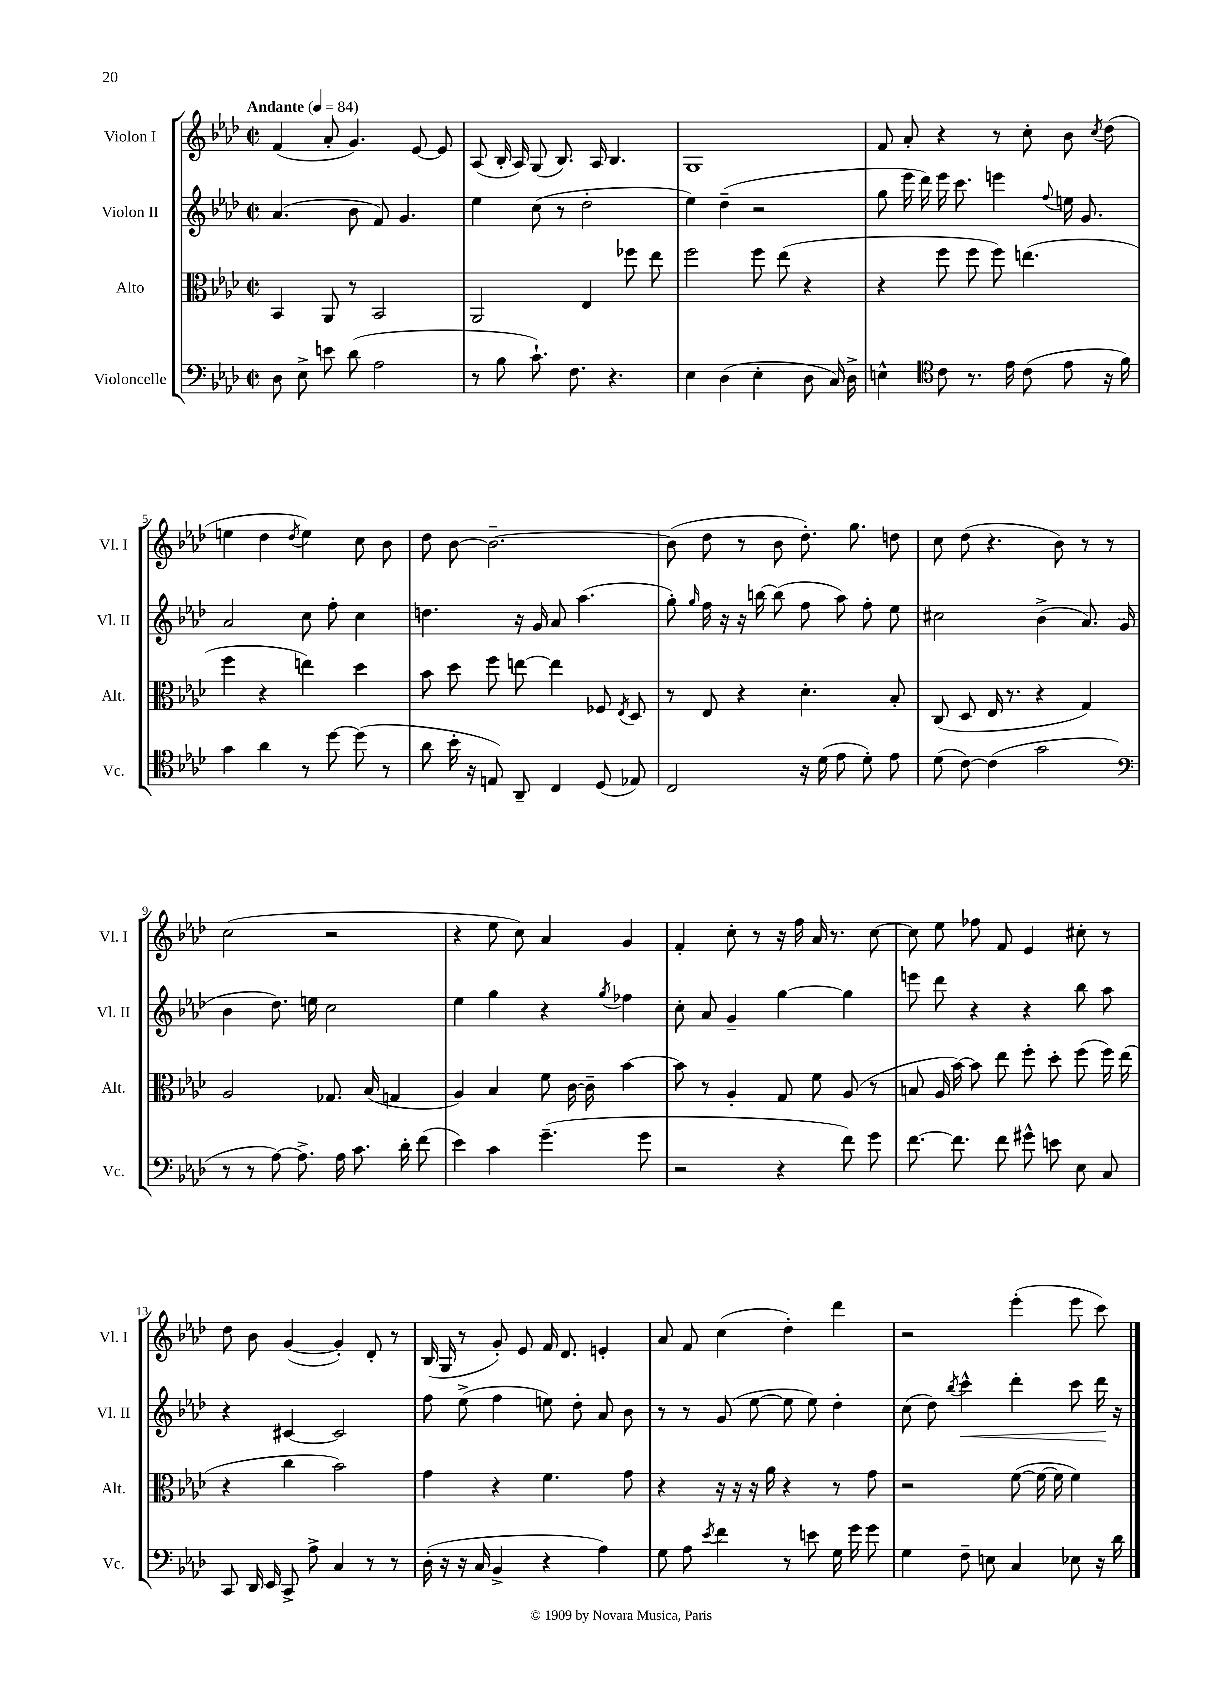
<<
\new StaffGroup <<
\new Staff = "s0" \with { instrumentName = "Violon I" shortInstrumentName = "Vl. I" } {
    \clef treble \key aes \major \defaultTimeSignature \time 2/2 \tempo "Andante" 4 = 84
    \autoBeamOff f'4( aes'8-. g'4.) ees'8~ ees'8 |
    aes8( bes16-. aes16) g8( bes8.) aes16 bes4. |
    g1 |
    f'8 aes'8-. r4 r8 c''8-. bes'8 \acciaccatura { c''8 } des''8( |
    e''4 des''4 \acciaccatura { des''8 } e''4) c''8 bes'8 |
    des''8 bes'8~ bes'2.~-- |
    bes'8( des''8 r8 bes'8 des''8.-.) g''8. d''8 |
    c''8 des''8( r4. bes'8) r8 r8 |
    c''2( r2 |
    r4 ees''8 c''8) aes'4 g'4 |
    f'4-. c''8-. r8 r16 f''16 aes'16 r8. c''8~ |
    c''8 ees''8 fes''8 f'8 ees'4 cis''8-. r8 |
    des''8 bes'8 g'4~( g'4-.) des'8-. r8 |
    bes16( g16 r8 g'8-.) ees'8 f'16 des'8. e'4-. |
    aes'8 f'8 c''4( des''4-.) des'''4 |
    r2 ees'''4-.( ees'''8 c'''8) \bar "|." |
}
\new Staff = "s1" \with { instrumentName = "Violon II" shortInstrumentName = "Vl. II" } {
    \clef treble \key aes \major \defaultTimeSignature \time 2/2
    \autoBeamOff aes'4.( bes'8 f'8) g'4. |
    ees''4 c''8( r8 des''2-. |
    ees''4) des''4--( r2 |
    g''8 ees'''16 des'''16) ees'''16 c'''8. e'''4 \appoggiatura { f''8 } e''16 g'8. |
    aes'2 c''8 f''8-. c''4 |
    d''4. r16 g'16 aes'8 aes''4.( |
    g''8-.) \grace { g''16 } f''16 r16 r16 b''16~ b''8( f''8 aes''8) f''8-. ees''8 |
    cis''2 bes'4->( aes'8.) g'16( |
    bes'4 des''8.) e''16 c''2 |
    ees''4 g''4 r4 \acciaccatura { g''8 } fes''4 |
    c''8-. aes'8 g'4-- g''4~ g''4 |
    e'''8 des'''8 r4 r4 bes''8 aes''8 |
    r4 cis'4~ cis'2 |
    f''8 ees''8->( f''4 e''8) des''8-. aes'8 bes'8 |
    r8 r8 g'8( ees''8~ ees''8 ees''8) des''4-. |
    c''8( des''8) \acciaccatura { bes''8 } c'''4-^\< des'''4-. c'''8 des'''16\! r16 \bar "|." |
}
\new Staff = "s2" \with { instrumentName = "Alto" shortInstrumentName = "Alt." } {
    \clef alto \key aes \major \defaultTimeSignature \time 2/2
    \autoBeamOff bes,4 aes,8 r8 bes,2 |
    aes,2 ees4 fes''8 ees''8 |
    f''2 f''8 ees''8( r4 |
    r4 f''8 f''8 f''8) e''4.( |
    f''4 r4 e''4) des''4 |
    bes'8 des''8 f''8 e''8~ e''4 fes8 \acciaccatura { ees8 } des8 |
    r8 ees8 r4 des'4.-. bes8-. |
    c8( des8 ees16 r8. r4 g4) |
    aes2 ges8. bes16( g4 |
    aes4) bes4 f'8 c'16~ c'16-- bes'4~ |
    bes'8 r8 aes4-. g8 f'8 aes8( r8 |
    b8 aes16 bes'16~) bes'8 ees''8 f''8-. des''8-. f''8( f''16) ees''16( |
    r4 c''4 bes'2) |
    g'4 r4 f'4. g'8 |
    r4 r16 r16 r16 aes'16 r4 r8 g'8 |
    r2 f'8~( f'16~ f'16 f'4) \bar "|." |
}
\new Staff = "s3" \with { instrumentName = "Violoncelle" shortInstrumentName = "Vc." } {
    \clef bass \key aes \major \defaultTimeSignature \time 2/2
    \autoBeamOff des8 ees8-> e'8 des'8( aes2 |
    r8 bes8 c'8.-!) f8. r4. |
    ees4 des4( ees4-. des8 c16) des16-> |
    e4-^ \clef tenor c'8 r8. ees'16 c'8( ees'8 r16 f'16) |
    g'4 aes'4 r8 des''8~ des''8( r8 |
    aes'8 bes'16-. r16 e8) aes,8-- c4 des8( ees8) |
    c2 r16 des'16( ees'8 des'8-.) ees'8 |
    des'8( c'8~) c'4( g'2 |
    \clef bass r8 r8 aes8~) aes8.-> aes16 c'8. des'16-. f'8( |
    ees'4) c'4 g'4.--( g'8 |
    r2 r4 f'8) g'8 |
    f'8.~ f'8. f'8 gis'8-^ e'8 ees8 c8 |
    c,8 des,16 ees,16 c,8-> aes8-> c4 r8 r8 |
    des16-.( r16 r16 c16 bes,4-> r4 aes4) |
    g8 aes8 \acciaccatura { ees'8 } f'4 r8 e'8 g16 g'16 g'8 |
    g4 f8-- e8 c4 ees8 r16 des'16 \bar "|." |
}
>>
>>
